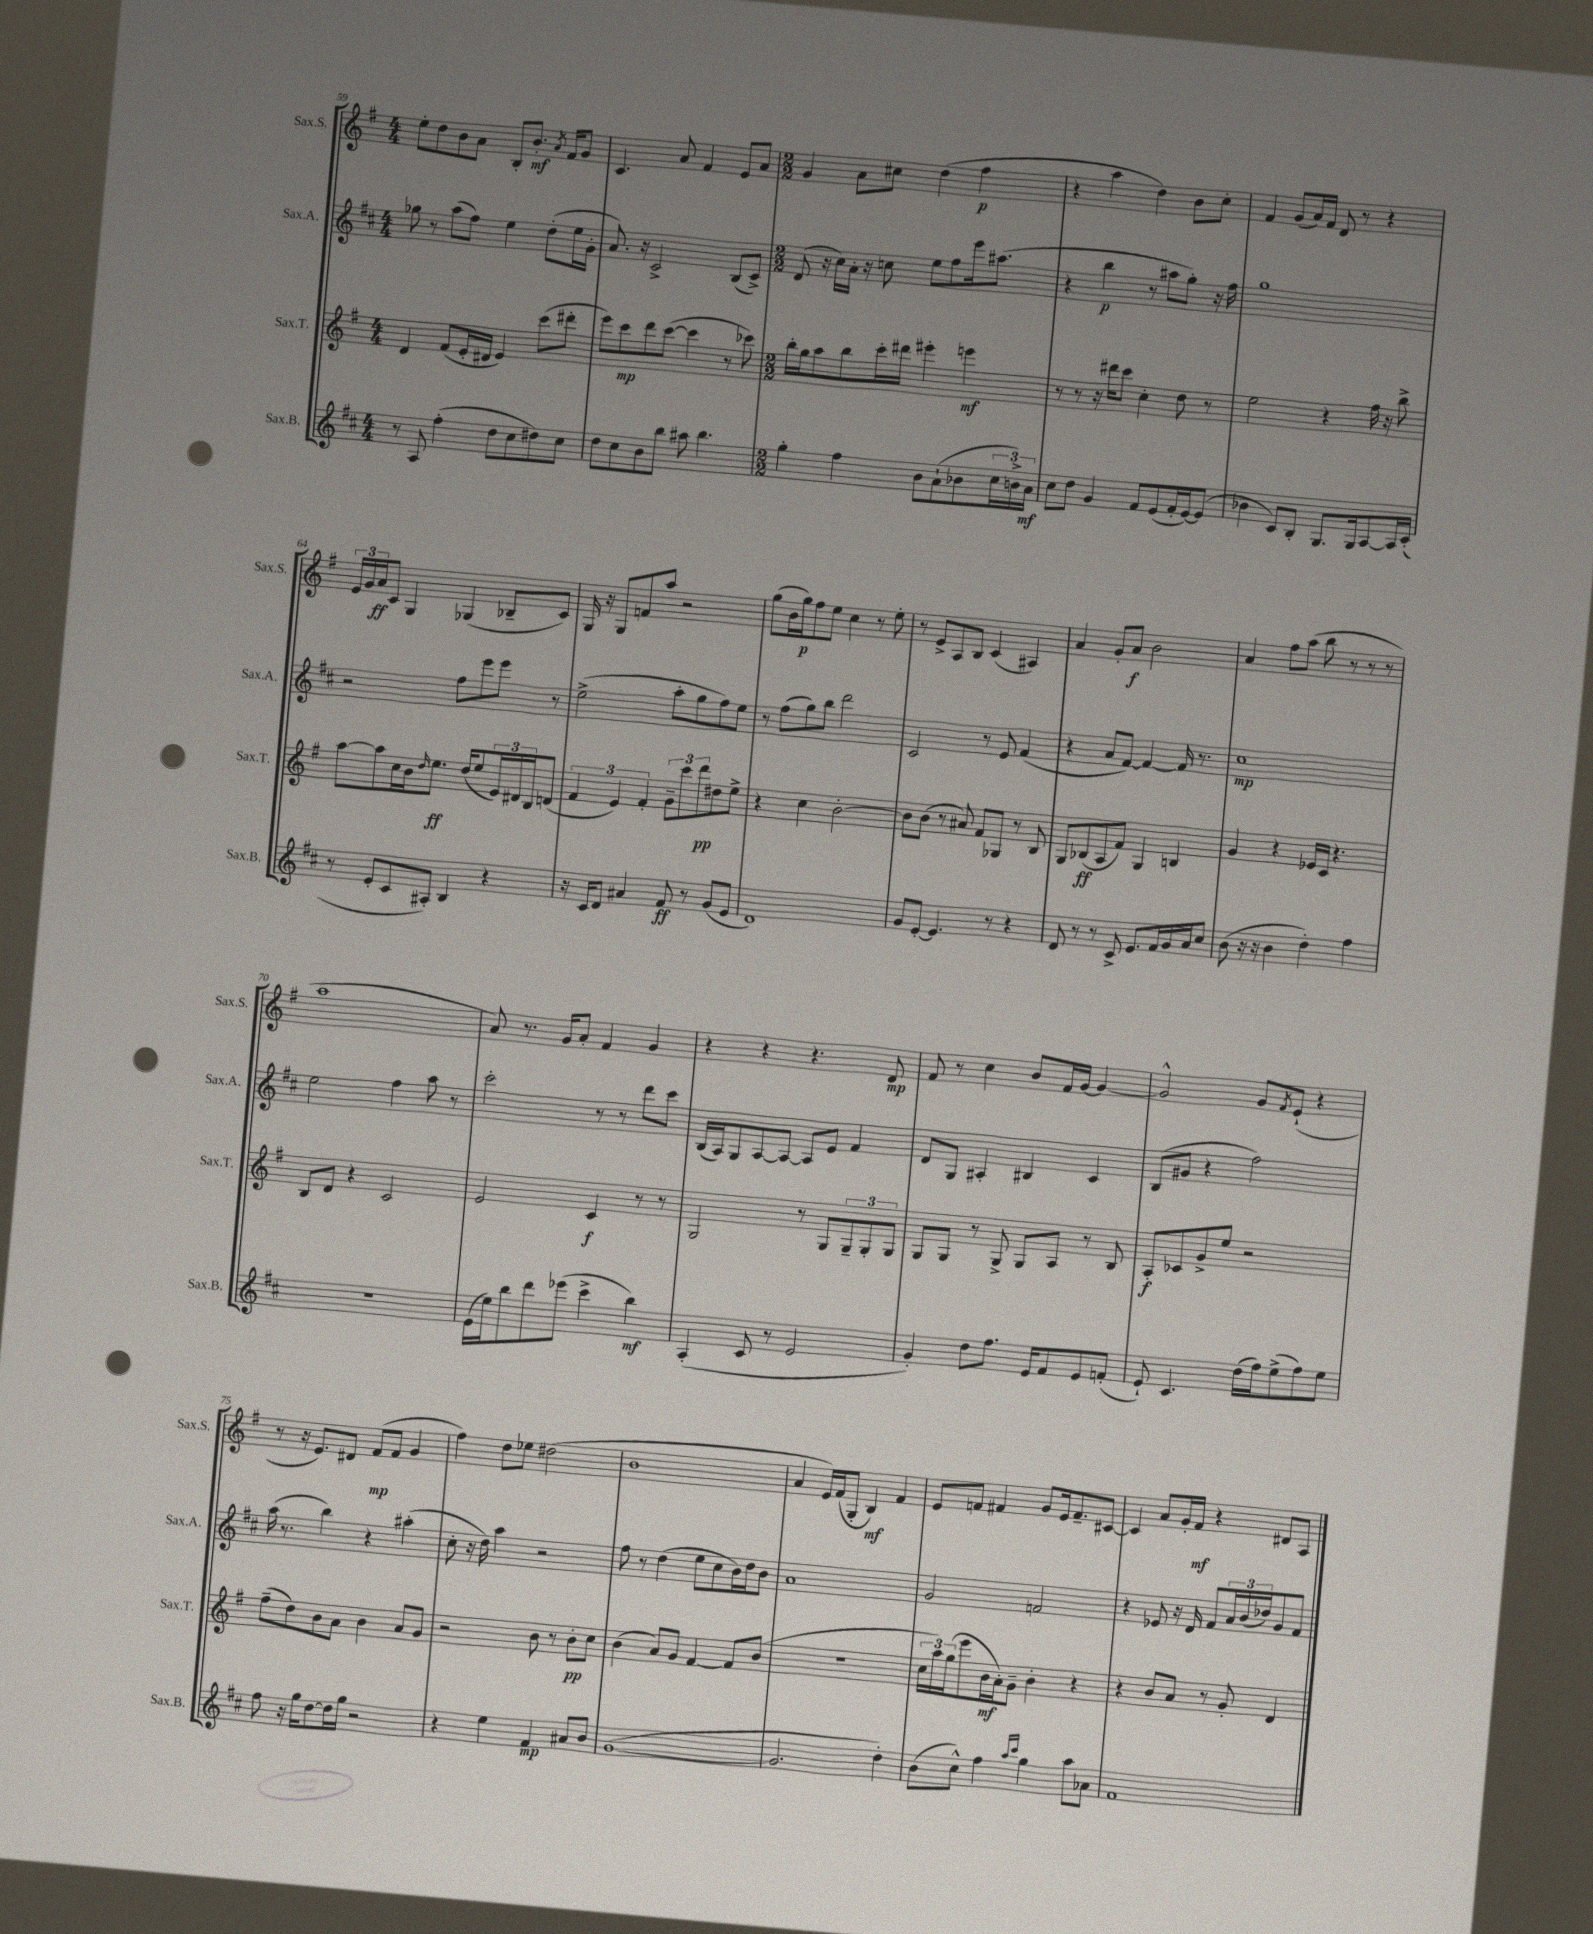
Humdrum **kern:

**kern	**kern	**kern	**kern
*staff4	*staff3	*staff2	*staff1
*clefG2	*clefG2	*clefG2	*clefG2
*k[f#c#]	*k[f#]	*k[f#c#]	*k[f#]
*M4/4	*M4/4	*M4/4	*M4/4
8r	4d	8gg-	8ee'
8A	.	8r	8dd
(4ff#'	(8f#	(8aa	8b
.	16e'	8ff#)	8a
.	16d#	.	.
8dd	4e)	4ee	8B'
8cc#	.	.	8.b'
8dd#)	(8ccc	(8dd'	.
.	.	.	8qa
.	.	.	16f#
8cc#	8ddd#'	16ee	8g
.	.	16g'	.
=	=	=	=
8dd	8eee)	8.a)	4.c
8cc#	8ccc	.	.
.	.	16r	.
8b	8ddd	2c#^	.
8bb	([8ccc	.	8a
8aa#	4ccc]	.	4f#
4.bb	.	.	.
.	8r	(8B	8e
.	8ccc-)	8c#^)	8a
=	=	=	=
*M2/2	*M2/2	*M2/2	*M2/2
4gg'	16bb'	(8d	4g
.	16gg	.	.
.	8aa	16r	.
.	.	16cc#)	.
4ff#	8bb	16a'	8a
.	.	16r	.
.	16ccc'	8cc	8cc#
.	16ddd#	.	.
8b	4eee#'	8ee	(4dd
(8a`	.	8ff#	.
8b-	4eee	16eee	4ff#
.	.	(8.aa#	.
24cc#	.	.	.
24b^)	.	.	.
24a	.	.	.
=	=	=	=
8cc#	8r	4r	4r
8dd	8r	.	.
4g	16r	4bb	4aa
.	16ddd#	.	.
.	8ccc	.	.
8f#	4cc'	8r	4dd)
(8e	.	8aa#	.
16f#'	8dd	8gg')	8b
[16e)	.	.	.
(8e]	8r	16r	8cc'
.	.	16ff#	.
=	=	=	=
4b-	2ee	1gg	4f#
8c#)	.	.	(8g
8B'	.	.	16a)
.	.	.	16f#
8.G	4r	.	8d
.	.	.	8r
16G	.	.	.
[8A	16ff#	.	4r
.	16r	.	.
16A]	8bb^	.	.
(16c#'	.	.	.
=	=	=	=
8r	[8aa	2r	24e
.	.	.	24g
.	.	.	24a
8e'	8aa]	.	8c
8c#	16cc	.	4G
.	16b	.	.
.	16qqdd	.	.
8A#')	8.ee	.	.
4B	.	8ff#	(4G-
.	(16dd	.	.
.	8ee	8eee	.
4r	24e)	8eee	8B-~
.	24d#	.	.
.	24B	.	.
.	(8d	8r	8c)
=	=	=	=
16r	6f#	(2ee^	16G
16c#	.	.	16r
8d	.	.	8G
.	6e)	.	.
4a#	.	.	8f
.	6f#'	.	.
.	.	.	8aa
8f#	12g~	8aa'	2r
.	12ccc	.	.
8r	.	8gg	.
.	12ddd	.	.
(8g	8dd#	8ff#)	.
8e	8ee^	8ee	.
=	=	=	=
1d)	4r	8r	(8gg
.	.	(8ff#	16b
.	.	.	16gg)
.	4cc	8gg)	8ff#
.	.	8bb	8ee
.	[2b'	2ddd	4cc
.	.	.	8r
.	.	.	8ee'
=	=	=	=
8g	8b]	2c#	8r
[8e'	(8b	.	8e^
4.e]	8r	.	8A
.	8a#)	.	8B
.	8f#	8r	(4c
8r	8G-	8e	.
4r	8r	(4f#	4A#)
.	8B	.	.
=	=	=	=
8d	8G	4r	4a
8r	(8B-	.	.
8r	8A	8a	8g'
8c#^	8f#)	[8f#)	8a
8.e	4G	4f#_	2b
16f#	.	.	.
16g	4B	16f#]	.
16a	.	8.r	.
8cc#	.	.	.
=	=	=	=
(8b	4g	1cc#	4a
16r	.	.	.
16r	.	.	.
4b	4r	.	8ff#
.	.	.	(8aa
4dd')	16e-	.	8bb
.	16c	.	.
.	4.r	.	8r
4ff#	.	.	8r
.	.	.	8r
=	=	=	=
1r	8B	2ee	1aa
.	8d	.	.
.	4r	.	.
.	2c	4ff#	.
.	.	8aa	.
.	.	8r	.
=	=	=	=
(16e	2e	2ccc#'	8a)
16ee)	.	.	.
8bb	.	.	8.r
8ddd	.	.	.
.	.	.	16g
(8eee-	.	.	8a'
4ccc#^	4c	8r	4f#
.	.	8r	.
4bb)	8r	8ddd	4g
.	8r	8ccc#	.
=	=	=	=
(4A'	2G	(16B	4r
.	.	16A)	.
.	.	8G	.
8c#	.	[8A	4r
8r	.	8A_	.
2e	8r	8A]	4.r
.	8G	8e	.
.	12G~	4f#	.
.	12G'	.	.
.	.	.	8d
.	12G	.	.
=	=	=	=
4g')	8G	8d	8f#
.	8G	8G	8r
8dd	8r	4A#'	4cc
8.ff#	8G^	.	.
.	8G	4B#	8b
16e	.	.	.
8f#	8A	.	16f#
.	.	.	[16g
8e	8r	4c#	4g_
(8f'	8B	.	.
=	=	=	=
8e`)	8A'	(8B	2g^^]
4.c#	8c-	8g#	.
.	8g^	4r	.
.	8ee	.	.
(16dd	2r	2ff#)	8g
16ff#)	.	.	.
.	.	.	8qf#
(8ee^	.	.	(8e`
8ff#)	.	.	4r
8ee	.	.	.
=	=	=	=
8ff#	(8ff#~	(16aa	8r
.	.	8.r	.
16r	8dd)	.	16r
16gg	.	.	8.e)
[8dd	8b	4bb)	.
16dd]	8a	.	8d#
16gg	.	.	.
2r	4b	4r	(8f#
.	.	.	8f#
.	8a	(4aa#'	4g
.	8g	.	.
=	=	=	=
4r	2r	8cc#'	4ff#)
.	.	16r	.
.	.	16dd)	.
4ee	.	4aa	8dd
.	.	.	8ee-
4f#	8b	2r	(2dd#
.	8r	.	.
8a#	8b'	.	.
8b	8cc	.	.
=	=	=	=
([1g	(4b	8ff#	1b
.	.	8r	.
.	8a)	(4dd	.
.	8g	.	.
.	[4f#	8ee	.
.	.	8cc#	.
.	8f#]	16b)	.
.	.	16dd	.
.	(8b	8b	.
=	=	=	=
2.g]	1r	1a	4a
.	.	.	16e)
.	.	.	(16f#
.	.	.	8G'
.	.	.	4B)
4dd')	.	.	4f#
=	=	=	=
(8b	24cc	2g	8e
.	24aa)	.	.
.	(24gg	.	.
8cc#^^)	8eee	.	8f
4ff#	16b	.	4f#
.	16a')	.	.
.	8g~	.	.
16qqaa	.	.	.
16qqccc#	.	.	.
4gg	4b'	2f	8g
.	.	.	16e
.	.	.	8.f#~
8aa	4r	.	.
8a-	.	.	[8c#
=	=	=	=
1f#	4r	4r	4c#]
.	8b	8e-	8a
.	8a	16r	16g'
.	.	16d	16f#
.	8r	8f#	4r
.	8g'	24a	.
.	.	(24b	.
.	.	24dd-)	.
.	4d	8g	8d#
.	.	8f#	8A
==	==	==	==
*-	*-	*-	*-
